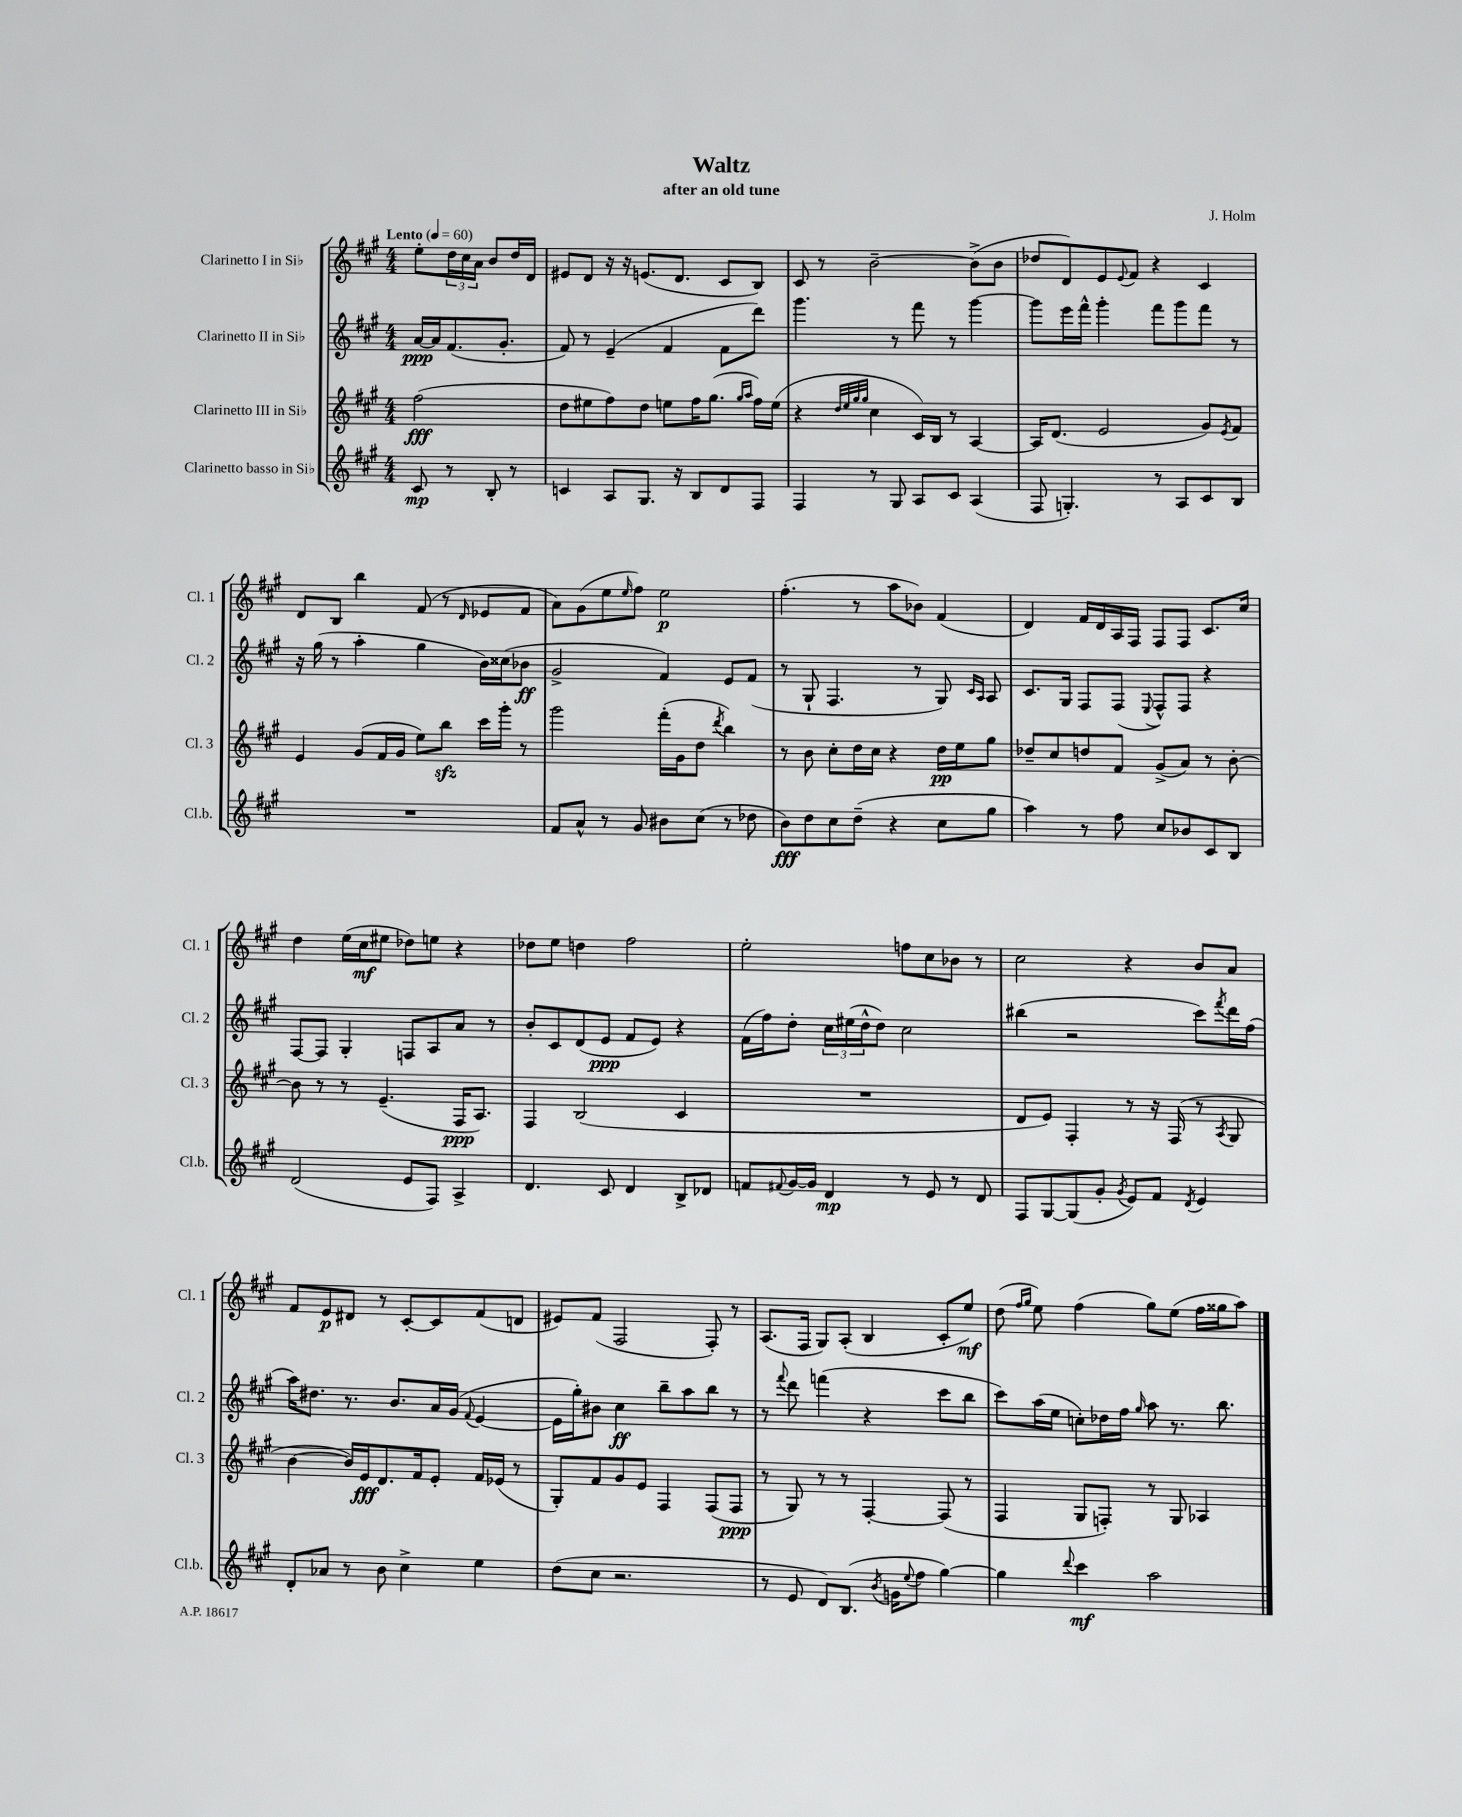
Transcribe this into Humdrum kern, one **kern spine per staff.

**kern	**kern	**kern	**kern
*staff4	*staff3	*staff2	*staff1
*clefG2	*clefG2	*clefG2	*clefG2
*k[f#c#g#]	*k[f#c#g#]	*k[f#c#g#]	*k[f#c#g#]
*M4/4	*M4/4	*M4/4	*M4/4
*MM60	*MM60	*MM60	*MM60
8c#	(2ff#	[16a	8ee'
.	.	16a]	.
8r	.	(8.f#	24dd
.	.	.	24cc#
.	.	.	24a
8B'	.	.	8b
.	.	8.g#'	.
8r	.	.	16dd
.	.	.	16d
=	=	=	=
4c	8dd	8f#)	8e#
.	8ee#	8r	8d
8A	8ff#)	(4e~	16r
.	.	.	16r
8.G#	8dd	.	(8.e
.	8ee	4f#	.
16r	.	.	8.d
8B	16ff#	.	.
.	(8.gg#	.	.
8d	.	8f#	8c#
.	16qqgg#	.	.
.	16qqaa	.	.
8F#	16ff#)	8ddd)	8B)
.	(16ee	.	.
=	=	=	=
4F#	4r	4.ggg#	8c#
.	.	.	8r
.	32qqdd	.	.
.	32qqee	.	.
.	32qqgg#	.	.
.	32qqgg#	.	.
8r	4cc#	.	[2b~
8G#	.	8r	.
8A	16c#)	8fff#	.
.	16B	.	.
8c#	8r	8r	.
(4A	[4A	[4ggg#	(8b^]
.	.	.	8b
=	=	=	=
8F#	16A]	8ggg#]	8dd-
.	(8.d	.	.
4.G')	.	16eee	8d)
.	.	16fff#^^	.
.	2e	4ggg#'	8e
.	.	.	8qqe
.	.	.	8f#
8r	.	8fff#	4r
8A	.	8ggg#	.
8c#	8g#)	8fff#	4c#
.	8qe	.	.
8B	8f#	8r	.
=	=	=	=
1r	4e	16r	8d
.	.	(16gg#	.
.	.	8r	8B
.	(8g#	4aa'	4bb
.	16f#	.	.
.	16g#	.	.
.	8ee)	4gg#	(8f#
.	8bb	.	8r
.	.	.	16qqd
.	16ccc#	16b)	8e-
.	16ggg#'	(16cc##	.
.	8r	8b-	8f#
=	=	=	=
8f#	2ggg#	2g#^	8a)
8a^^	.	.	(8g#
8r	.	.	8ee
.	.	.	16qqee
8g#	.	.	8ff#)
8b#	(16fff#'	4f#)	2ee
.	16g#	.	.
(8cc#	8dd	.	.
.	8qddd	.	.
8r	4bb)	8e	.
8dd-	.	(8f#	.
=	=	=	=
8b)	8r	8r	(4.ff#'
8dd	8b	8G#`	.
8cc#	8cc#'	4.F#	.
(8dd~	16dd	.	8r
.	16cc#	.	.
4r	4r	.	8aa
.	.	8r	8b-)
8cc#	16dd	8G#)	(4f#
.	16ee	.	.
.	.	16qqc#	.
.	.	16qqA	.
8gg#	8gg#	8A	.
=	=	=	=
4aa)	8dd-~	8.c#	4d)
.	8cc#	.	.
.	.	16G#	.
8r	8dd	8F#	16f#
.	.	.	16d
8ff#	8f#	(8F#	16A
.	.	.	16F#
.	.	8qqE	.
8cc#	(8g#^	8F#^^)	8F#
8b-	8a)	8F#	8F#
8c#	8r	4r	8.c#
8B	[8b'	.	.
.	.	.	16cc#
=	=	=	=
(2d	8b]	[8F#	4dd
.	8r	8F#]	.
.	8r	4G#'	(16ee
.	.	.	16cc#
.	(4.e~	.	8ee#
8e	.	8F	8dd-)
8F#)	.	8A	8ee
4A^	16F#	8a	4r
.	8.A)	.	.
.	.	8r	.
=	=	=	=
4.d	4F#	8b'	8dd-
.	.	8c#	8ee
.	(2B	(8d	4dd
8c#	.	8e	.
4d	.	8f#	2ff#
.	.	8e)	.
8B^	4c#	4r	.
8d-	.	.	.
=	=	=	=
8f	1r	(16f#	2ee'
.	.	16ff#)	.
8qqf#	.	.	.
[16g#	.	8dd'	.
16g#]	.	.	.
4d	.	24cc#	.
.	.	(24ee#	.
.	.	24dd^^	.
.	.	8dd)	.
8r	.	2cc#	8ff
8e	.	.	8cc#
8r	.	.	8b-
8d	.	.	8r
=	=	=	=
8F#	8d	(4bb#	2cc#
[8G#	8e)	.	.
(8G#]	4F#'	2r	.
8g#'	.	.	.
8qg#	.	.	.
8e)	8r	.	4r
8f#	16r	.	.
.	(16F#	.	.
8qd	.	.	.
4e	8r	8ccc#)	8b
.	8qA	8qfff#	.
.	8G#	16ddd	8a
.	.	(16ff#	.
=	=	=	=
8d'	[4b	16aa)	8f#
.	.	8.dd#	.
8a-	.	.	8e
8r	16b])	8.r	8d#
.	16e	.	.
8b	8.d	.	8r
.	.	8.b	.
4cc#^	.	.	[8c#'
.	16f#	.	.
.	8e'	16a	8c#]
.	.	(16g#	.
.	.	8qqf#	.
4ee	16f#	[4e	(8f#
.	(16e-	.	.
.	8r	.	8d
=	=	=	=
(8dd	8G#')	16e]	8e#)
.	.	16gg#')	.
8cc#	8f#	8b#	(8f#
2.r	8g#	4cc#	2F#
.	8e	.	.
.	4F#	8bb~	.
.	.	8aa	.
.	(8F#	8bb	8F#')
.	8F#	8r	8r
=	=	=	=
8r	8r	8r	(8.A
.	.	8qqfff#	.
8e	8G#)	8ddd	.
.	.	.	16F#
8d)	8r	(4fff	8G#)
(8.B	8r	.	(8A'
.	[4F#'	4r	4B
8qb	.	.	.
16g	.	.	.
8qqee	.	.	.
8ff#	.	.	.
[4gg#)	(8F#]	8ccc#	8c#'
.	8r	8bb	8ee)
=	=	=	=
4gg#]	4F#	8ccc#)	(8dd
.	.	.	16qqff#
.	.	.	16qqgg#
.	.	(16aa	8ee)
.	.	16ee	.
8qqddd	.	.	.
4ccc#	8G#	8cc')	(4ff#
.	8F')	16dd-	.
.	.	16ff#	.
.	.	16qqgg#	.
2aa	8r	8aa	8gg#)
.	8G#	8.r	(8ee
.	4A-	.	16ff#
.	.	8.bb	16gg##
.	.	.	8aa)
==	==	==	==
*-	*-	*-	*-
